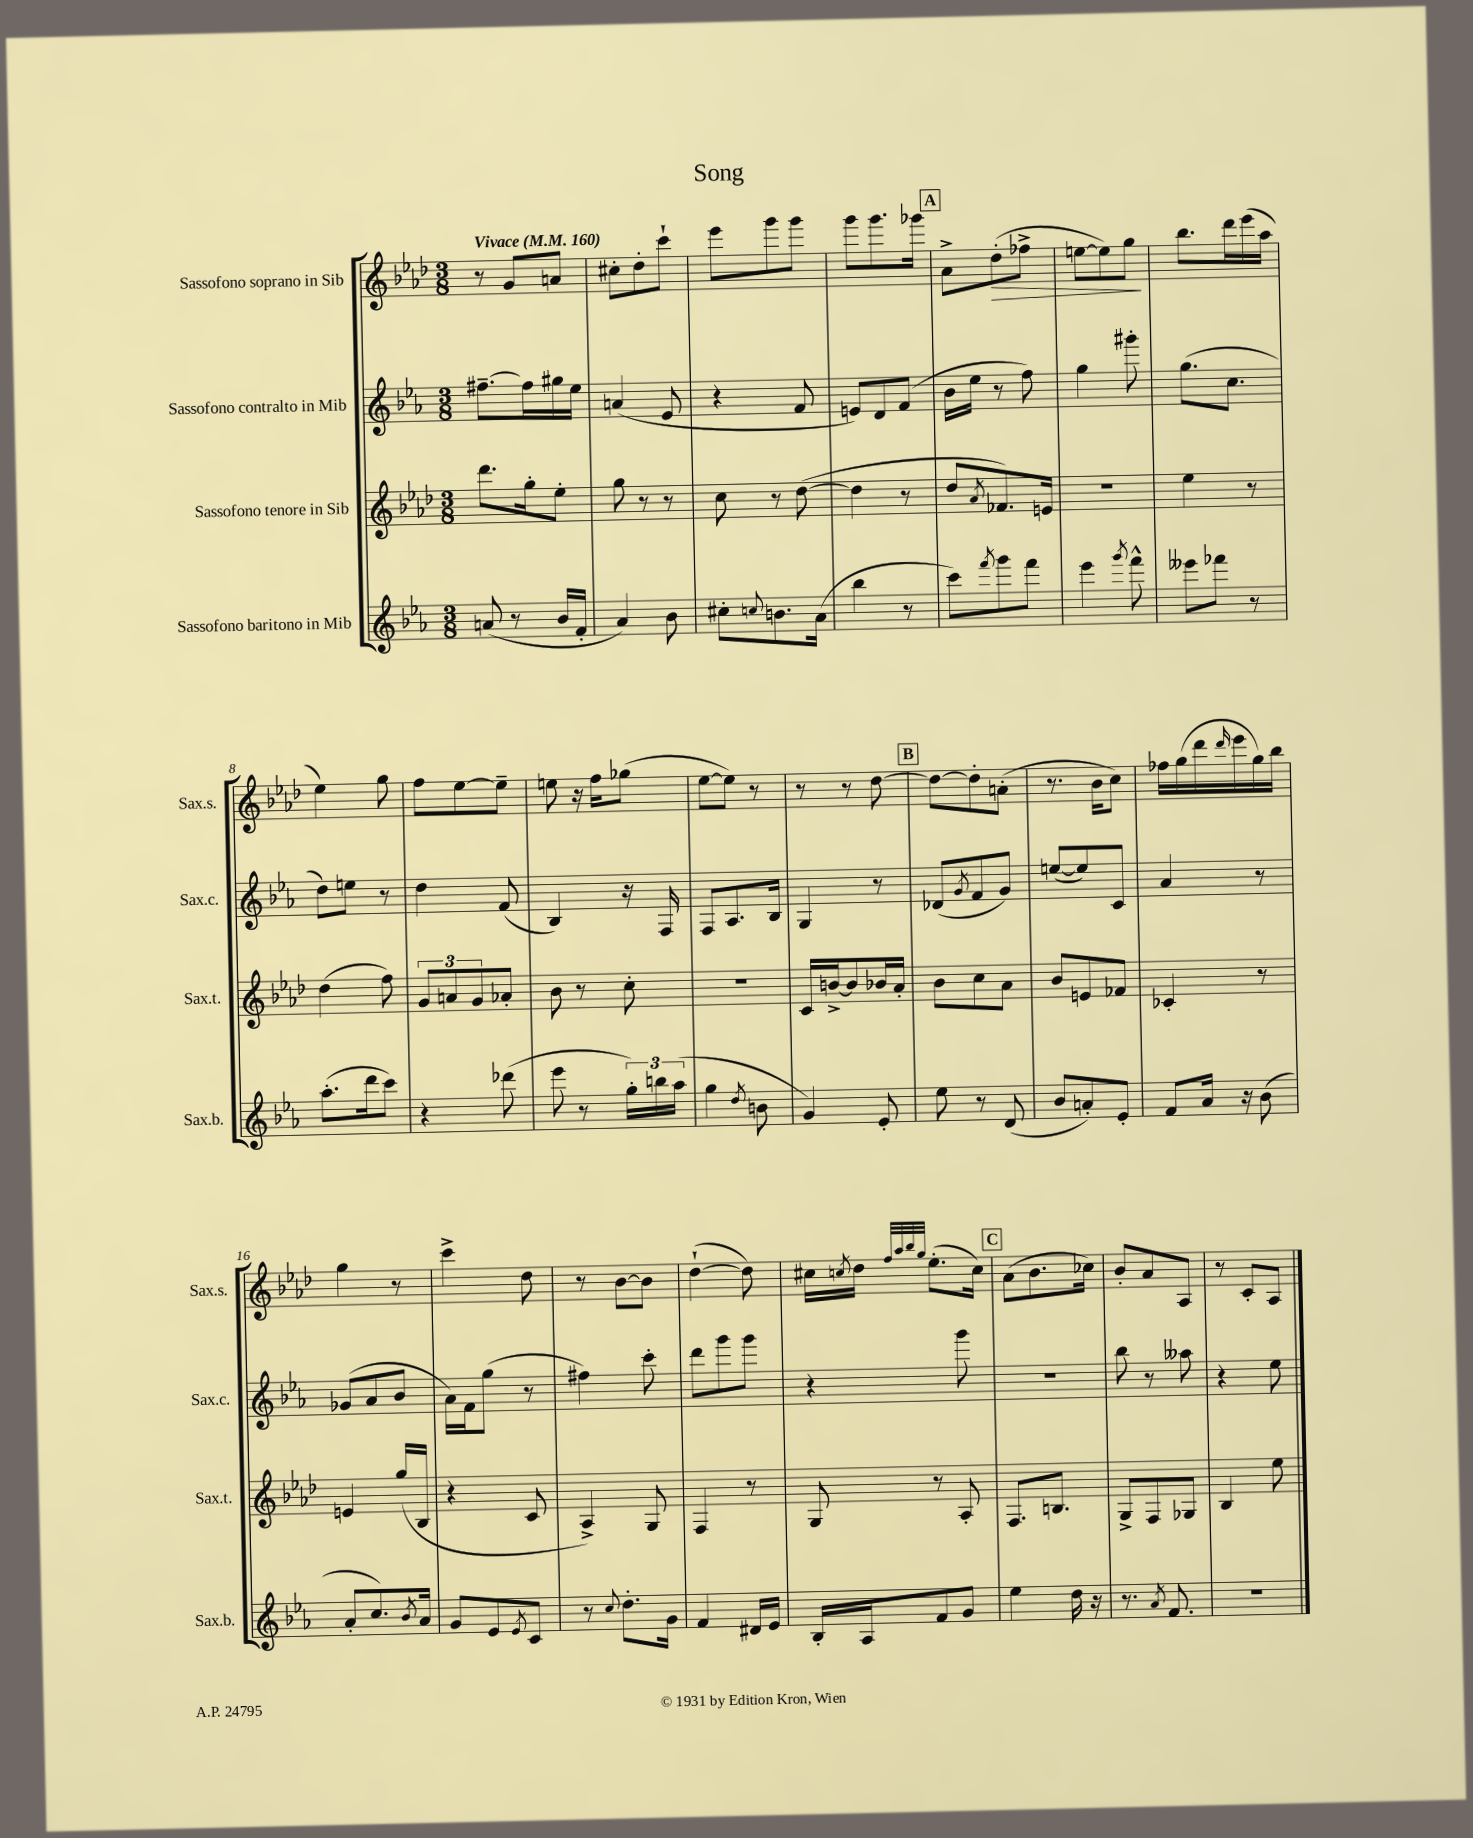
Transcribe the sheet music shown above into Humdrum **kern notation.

**kern	**kern	**kern	**kern
*staff4	*staff3	*staff2	*staff1
*clefG2	*clefG2	*clefG2	*clefG2
*k[b-e-a-]	*k[b-e-a-d-]	*k[b-e-a-]	*k[b-e-a-d-]
*M3/8	*M3/8	*M3/8	*M3/8
*MM160	*MM160	*MM160	*MM160
(8a	8.ddd-	[8.ff#~	8r
8r	.	.	8g
.	16gg'	16ff#]	.
16b-	8ee-'	16gg#	8a
16f'	.	16ee-	.
=	=	=	=
4a-)	8gg	(4a	8cc#'
.	8r	.	8dd-'
8b-	8r	8e-	8ccc`
=	=	=	=
8cc#'	8cc	4r	8eee-
8qqcc	.	.	.
8.b	8r	.	8ggg
.	([8dd-	8f	8ggg
(16a-	.	.	.
=	=	=	=
4bb-	4dd-]	8e)	8ggg
.	.	8d	8.ggg
8r	8r	(8f	.
.	.	.	16ggg-
=	=	=	=
8ccc)	8dd-	16b-	8a-^
.	.	16ee-	.
8qfff	8qa-	.	.
8ggg	8.f-)	8r	(8dd-'
8fff	.	8ff)	8ff-^
.	16e	.	.
=	=	=	=
4eee-	4.r	4gg	[8ee
.	.	.	8ee])
8qggg	.	.	.
8fff^^	.	8ggg#'	8gg
=	=	=	=
8eee--	4ee-	(8.gg	8.bb-
8fff-	.	.	.
.	.	8.cc	16ddd-
8r	8r	.	(16eee-
.	.	.	16aa-
=	=	=	=
(8.aa-'	(4dd-	8dd)	4ee-)
.	.	8ee	.
16ddd	.	.	.
8ccc)	8ff)	8r	8gg
=	=	=	=
4r	12g	4dd	8ff
.	12a	.	.
.	.	.	[8ee-
.	12g	.	.
(8ddd-	8a-'	(8f	8ee-~]
=	=	=	=
8eee-	8b-	4B-)	8ee
8r	8r	.	16r
.	.	.	16ff
24gg')	8cc'	16r	(8gg-
24bb	.	.	.
.	.	16F	.
(24aa-	.	.	.
=	=	=	=
4gg	4.r	8F	[8ee-
.	.	8.A-	8ee-])
8qdd	.	.	.
8b	.	.	8r
.	.	16B-	.
=	=	=	=
4g)	16c	4G	8r
.	[16b^	.	.
.	8b]	.	8r
8e-'	16b-	8r	[8dd-
.	16a-'	.	.
=	=	=	=
8ee-	8b-	(8d-	8dd-_
.	.	8qg	.
8r	8cc	8f	8dd-']
(8d	8a-	8g)	(8a'
=	=	=	=
8b-	8b-	([8ee	8.r
8a')	8e	8ee])	.
.	.	.	16b-
8e-'	8f-	8c	8cc)
=	=	=	=
8f	4c-'	4a-	16ff-
.	.	.	(16gg
16a-	.	.	16ddd-
.	.	.	16qqddd-
16r	.	.	16eee-
(8b-	8r	8r	16gg)
.	.	.	16bb-
=	=	=	=
8a-'	4e	(8g-	4gg
8.cc)	.	8a-	.
.	(16gg	8b-	8r
8qb-	.	.	.
16a-	16B-	.	.
=	=	=	=
8g	4r	16a-)	4ccc^
.	.	16f	.
8e-	.	(8gg	.
8qe-	.	.	.
8c	8c	8r	8dd-
=	=	=	=
8r	4A-^)	4ff#)	8r
8qqcc	.	.	.
8.dd'	.	.	[8b-
.	8G	8ccc'	8b-]
16g	.	.	.
=	=	=	=
4f	4F	8ddd	([4dd-`
.	.	8ggg	.
16d#	8r	8ggg	8dd-])
16e-	.	.	.
=	=	=	=
16B-'	8G	4r	16cc#
.	.	.	8qcc
16A-	.	.	16dd-
.	.	.	32qqff
.	.	.	32qqaa-
.	.	.	32qqbb-
.	.	.	32qqgg
8f	8r	.	(8.ee-'
8g	8A-'	8ggg	.
.	.	.	16cc)
=	=	=	=
4ee-	8.F	4.r	(8a-
.	.	.	8.b-
.	8.B	.	.
16dd	.	.	.
16r	.	.	16cc-)
=	=	=	=
8.r	8G^	8bb-	8b-'
.	8F	8r	8a-
8qa-	.	.	.
8.f	.	.	.
.	8G-	8aa--	8A-
=	=	=	=
4.r	4B-	4r	8r
.	.	.	8c'
.	8ee-	8ee-	8A-
==	==	==	==
*-	*-	*-	*-
